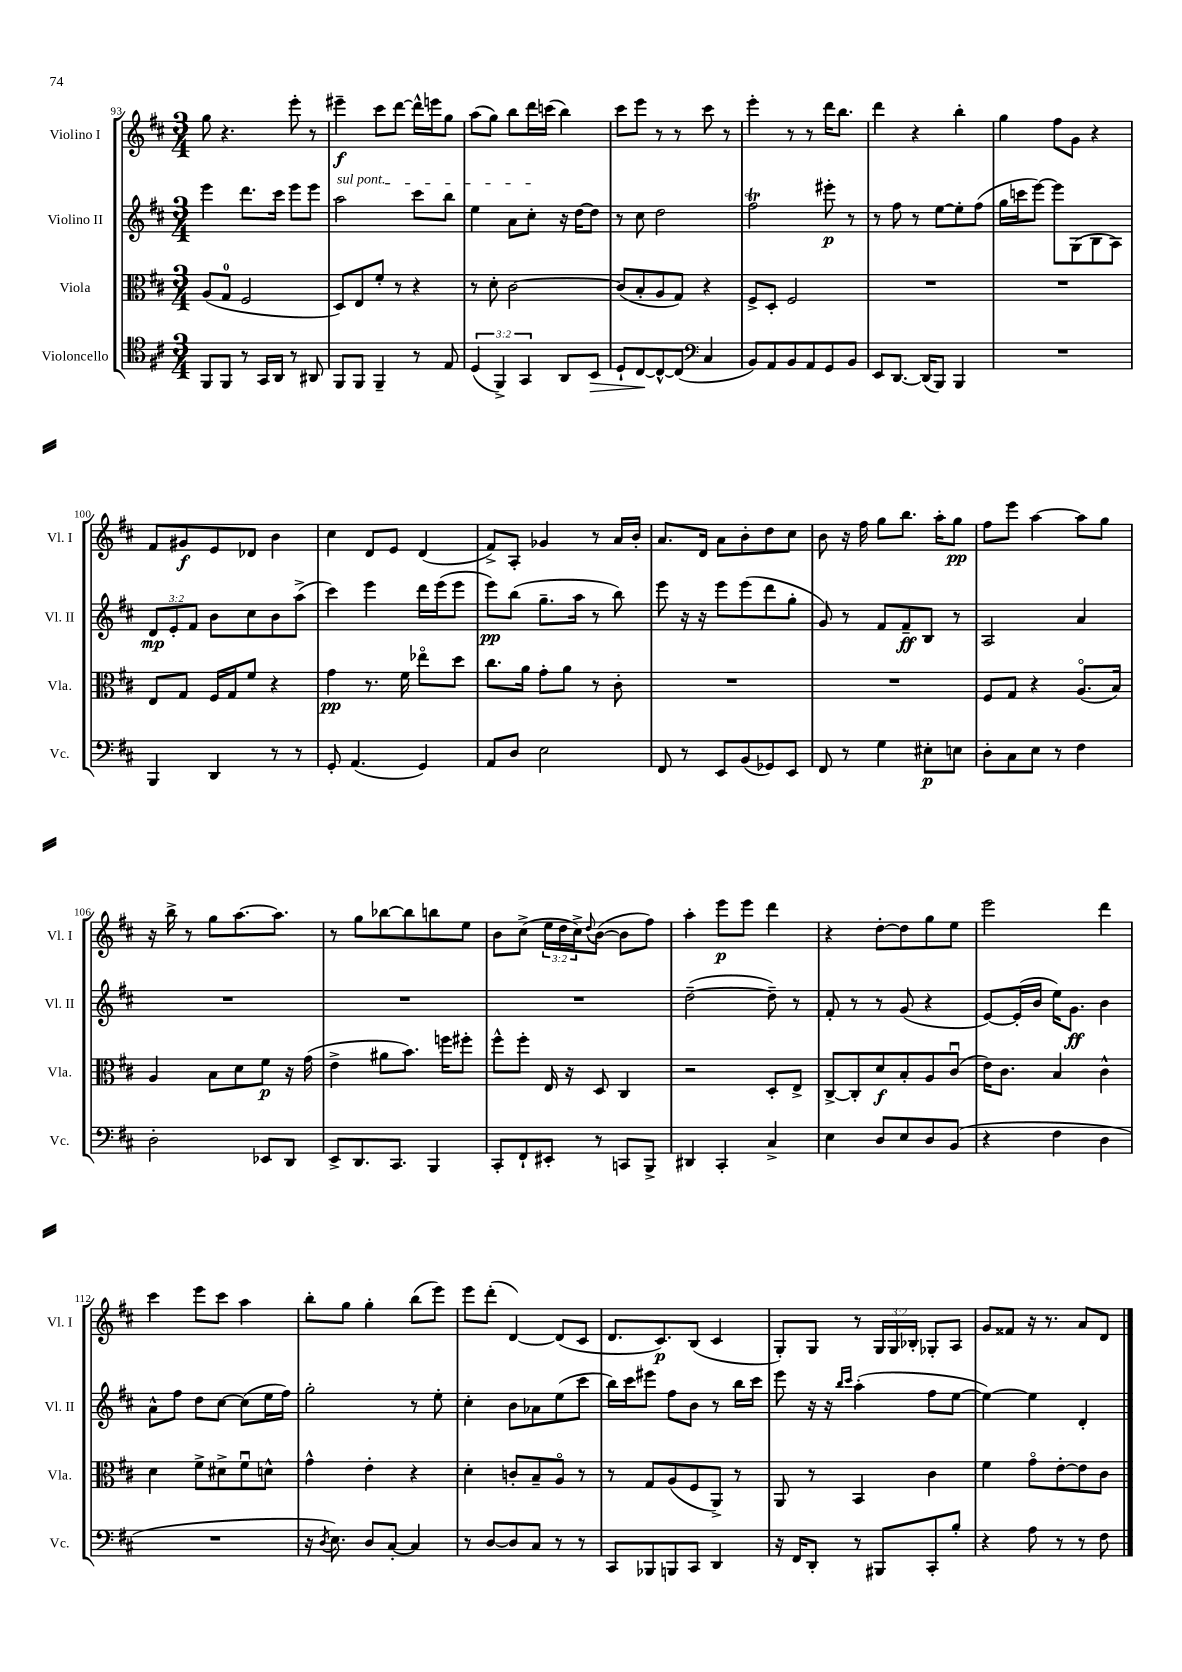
<<
\new StaffGroup <<
\new Staff = "s0" \with { instrumentName = "Violino I" shortInstrumentName = "Vl. I" } {
    \clef treble \key d \major \numericTimeSignature \time 3/4 \override Staff.TupletNumber.text = #tuplet-number::calc-fraction-text
    g''8 r4. e'''8-. r8 |
    eis'''4--\f cis'''8 d'''8~ d'''16-^ e'''16 g''8 |
    a''8( g''8) b''8 d'''16 c'''16( b''4) |
    cis'''8 e'''8 r8 r8 cis'''8 r8 |
    e'''4-. r8 r8 d'''16 b''8. |
    d'''4 r4 b''4-. |
    g''4 fis''8 g'8 r4 |
    fis'8 gis'8\f e'8 des'8 b'4 |
    cis''4 d'8 e'8 d'4( |
    fis'8->) a8-. ges'4 r8 a'16 b'16-. |
    a'8. d'16 a'8 b'8-. d''8 cis''8 |
    b'8 r16 fis''16 g''8 b''8. a''16-. g''8\pp |
    fis''8 e'''8 a''4~ a''8 g''8 |
    r16 b''16-> r8 g''8 a''8.~ a''8. |
    r8 g''8 bes''8~ bes''8 b''8 e''8 |
    b'8 cis''8->( \tuplet 3/2 { e''16 d''16 cis''16->) } \appoggiatura { d''8 } b'8~( b'8 fis''8) |
    a''4-. e'''8\p e'''8 d'''4 |
    r4 d''8~-. d''8 g''8 e''8 |
    e'''2 d'''4 |
    cis'''4 e'''8 cis'''8 a''4 |
    b''8-. g''8 g''4-. b''8( e'''8) |
    e'''8 d'''8-.( d'4~) d'8( cis'8 |
    d'8. cis'8.\p) b8( cis'4 |
    g8-.) g8 r8 \tuplet 3/2 { g16 g16 bes16-. } ges8-. a8 |
    g'8 fisis'8 r16 r8. a'8 d'8 \bar "|." |
}
\new Staff = "s1" \with { instrumentName = "Violino II" shortInstrumentName = "Vl. II" } {
    \clef treble \key d \major \numericTimeSignature \time 3/4 \override Staff.TupletNumber.text = #tuplet-number::calc-fraction-text
    e'''4 d'''8. cis'''16 e'''8 e'''8 |
    \once \override TextSpanner.bound-details.left.text = \markup { \italic "sul pont." } a''2\startTextSpan cis'''8 b''8 |
    e''4 a'8 cis''8-.\stopTextSpan r16 d''16~ d''8 |
    r8 cis''8 d''2 |
    fis''2\trill eis'''8-.\p r8 |
    r8 fis''8 r8 e''8~ e''8-. fis''8( |
    g''16 c'''16 e'''8~) e'''8 g8( b8 a8) |
    \tuplet 3/2 { d'8\mp e'8-. fis'8 } b'8 cis''8 b'8 a''8->( |
    cis'''4) e'''4 d'''16 e'''16( e'''8 |
    e'''8\pp) b''8( g''8.-- a''16 r8 b''8) |
    e'''8 r16 r16 e'''8 e'''8( d'''8 g''8-. |
    g'8) r8 fis'8 fis'8--\ff b8 r8 |
    a2 a'4 |
    R2. |
    R2. |
    R2. |
    d''2~--( d''8--) r8 |
    fis'8-. r8 r8 g'8( r4 |
    e'8~) e'16-.( b'16 e''16) g'8.\ff b'4 |
    a'8-^ fis''8 d''8 cis''8~ cis''8( e''16 fis''16) |
    g''2-. r8 e''8-. |
    cis''4-. b'8 aes'8 e''8( cis'''8 |
    b''16) cis'''16 eis'''8 fis''8 b'8 r8 b''16 cis'''16 |
    e'''8 r16 r16 \grace { b''16 cis'''16 } a''4-.( fis''8 e''8~ |
    e''4~) e''4 d'4-. \bar "|." |
}
\new Staff = "s2" \with { instrumentName = "Viola" shortInstrumentName = "Vla." } {
    \clef alto \key d \major \numericTimeSignature \time 3/4
    a8( g8-0 fis2 |
    d8) e8 fis'8-. r8 r4 |
    r8 d'8-. cis'2~ |
    cis'8( b8-. a8 g8) r4 |
    fis8-> d8-. fis2 |
    R2. |
    R2. |
    e8 g8 fis16 g16 fis'8 r4 |
    g'4\pp r8. fis'16 ees''8\flageolet d''8 |
    cis''8. a'16 g'8-. a'8 r8 cis'8-. |
    R2. |
    R2. |
    fis8 g8 r4 a8.\flageolet( b16) |
    a4 b8 d'8 fis'8\p r16 g'16( |
    e'4-> ais'8 b'8.) f''16 fis''8-. |
    fis''8-^ fis''8-. e16 r16 d8 cis4 |
    r2 d8-. e8-> |
    cis8~-> cis8-. d'8\f b8-. a8 cis'8\downbow( |
    e'16) cis'8. b4 cis'4-^ |
    d'4 fis'8-> dis'8-> fis'8\downbow d'8-^ |
    g'4-^ e'4-. r4 |
    d'4-. c'8-. b8-- a8\flageolet r8 |
    r8 g8 a8( fis8 a,8->) r8 |
    a,8 r8 b,4 cis'4 |
    fis'4 g'8\flageolet e'8~-. e'8 cis'8 \bar "|." |
}
\new Staff = "s3" \with { instrumentName = "Violoncello" shortInstrumentName = "Vc." } {
    \clef tenor \key d \major \numericTimeSignature \time 3/4 \override Staff.TupletNumber.text = #tuplet-number::calc-fraction-text
    fis,8 fis,8 r8 g,16 a,16 r8 ais,8 |
    fis,8 fis,8 fis,4-- r8 e8 |
    \tuplet 3/2 { d4( fis,4->) g,4 } a,8 b,8\> |
    d8-! cis8~\! cis8~-^ cis8( \clef bass cis4 |
    b,8) a,8 b,8 a,8 g,8 b,8 |
    e,8 d,8.~ d,16( b,,8) b,,4 |
    R2. |
    b,,4 d,4 r8 r8 |
    g,8-. a,4.( g,4) |
    a,8 d8 e2 |
    fis,8 r8 e,8 b,8( ges,8) e,8 |
    fis,8 r8 g4 eis8-.\p e8 |
    d8-. cis8 e8 r8 fis4 |
    d2-. ees,8 d,8 |
    e,8-> d,8. cis,8. b,,4 |
    cis,8-. fis,8-! eis,8-. r8 c,8 b,,8-> |
    dis,4 cis,4-. cis4-> |
    e4 d8 e8 d8 b,8( |
    r4 fis4 d4 |
    R2. |
    r16 \acciaccatura { d8 } e8.) d8 cis8~-. cis4 |
    r8 d8~ d8 cis8 r8 r8 |
    cis,8 bes,,8 b,,8 cis,8 d,4 |
    r16 fis,16 d,8-. r8 bis,,8 cis,8-. b8-. |
    r4 a8 r8 r8 fis8 \bar "|." |
}
>>
>>
\layout { \context { \Score currentBarNumber = #93 } }
